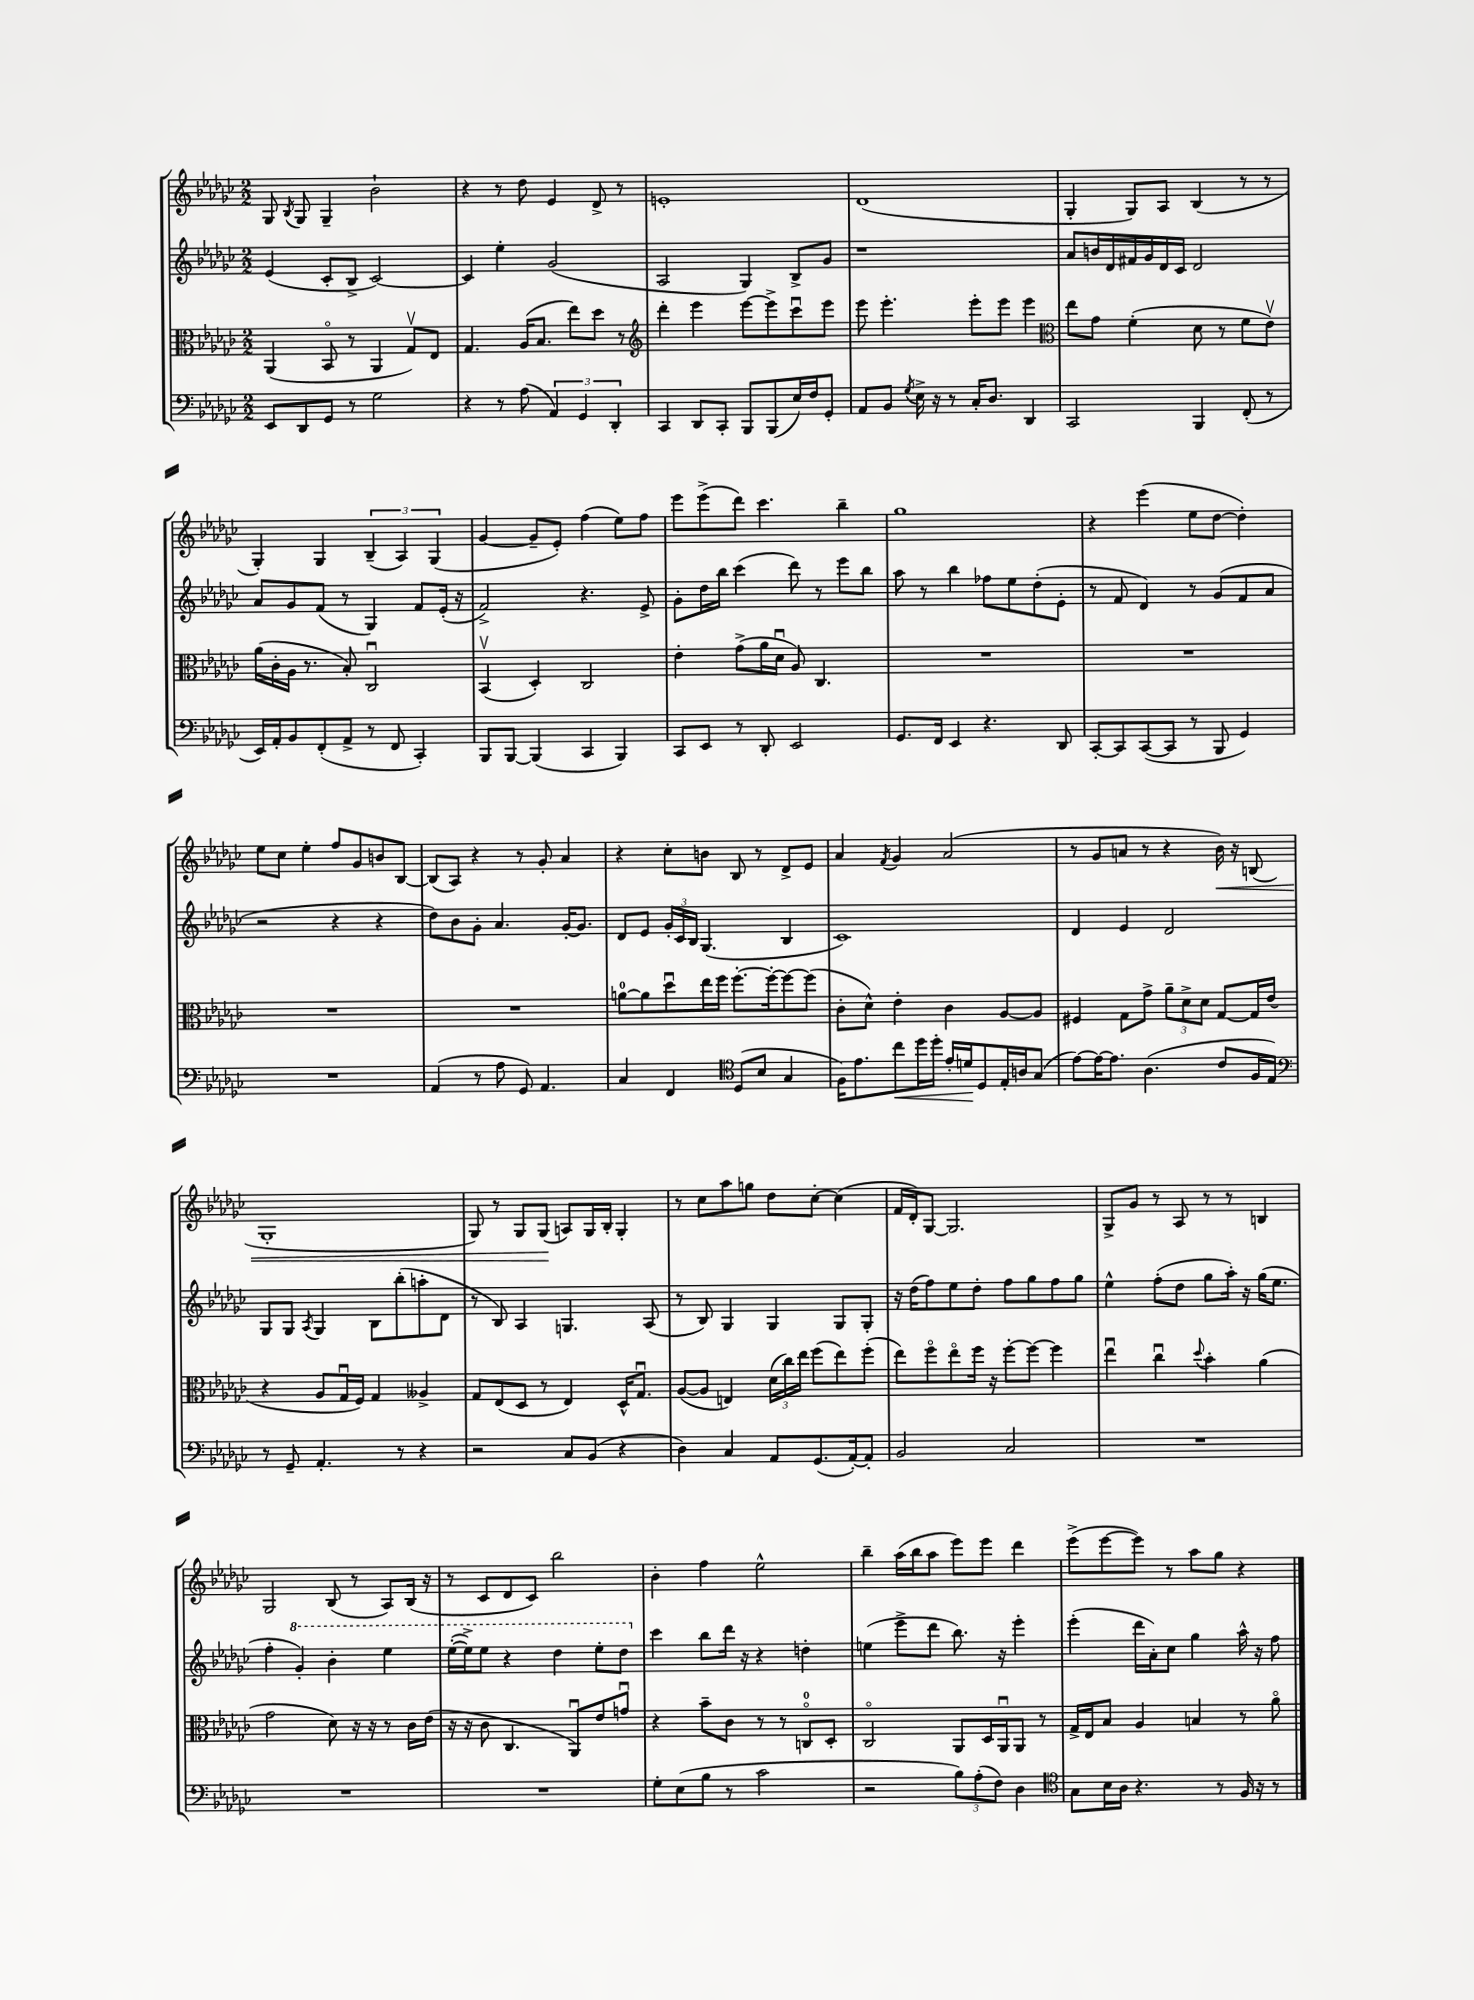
<<
\new StaffGroup <<
\new Staff = "s0" {
    \clef treble \key ges \major \numericTimeSignature \time 2/2
    \autoBeamOff ges8 \acciaccatura { bes8 } ges8 ges4-- bes'2-! |
    r4 r8 des''8 ees'4 des'8-> r8 |
    e'1-. |
    des'1( |
    ges4-. ges8[) aes8] bes4( r8 r8 |
    ges4-.) ges4 \tuplet 3/2 { bes4--( aes4) ges4( } |
    ges'4~ ges'8[-- ees'8]-.) f''4( ees''8[) f''8] |
    ees'''8[ ees'''8->( des'''8]) ces'''4. bes''4-- |
    ges''1 |
    r4 ees'''4( ees''8[ des''8]~ des''4-.) |
    ees''8[ ces''8] ees''4-. f''8[ ges'8 b'8 bes8]~ |
    bes8[( aes8]) r4 r8 ges'8-. aes'4 |
    r4 ces''8[-. b'8] bes8 r8 des'8[-> ees'8] |
    aes'4 \acciaccatura { f'8 } ges'4 aes'2( |
    r8 ges'8[ a'8] r8 r4 bes'16\<) r16 b8( |
    ges1-. |
    ges8) r8 ges8[ ges8]\!( a8[) ges16 bes16]-. ges4-. |
    r8 ces''8[ aes''8 g''8] des''8[ ces''8]~-. ces''4( |
    f'16[ des'16-.) ges8]~ ges2. |
    ges8[-> ges'8] r8 aes8 r8 r8 b4 |
    ges2 bes8( r8 aes8[) bes16]( r16 |
    r8 ces'8[ des'8 ces'8]) bes''2 |
    bes'4-. f''4 ees''2-^ |
    bes''4-- aes''16[( bes''16 aes''8] ees'''8[) ees'''8] des'''4 |
    ees'''8[->( ees'''8~ ees'''8]) r8 aes''8[ ges''8] r4 \bar "|." |
}
\new Staff = "s1" {
    \clef treble \key ges \major \numericTimeSignature \time 2/2
    \autoBeamOff ees'4( ces'8[-. bes8]-> ces'2~) |
    ces'4 ees''4-. ges'2( |
    aes2 ges4) bes8[-> ges'8] |
    r1 |
    aes'8[ b'16 des'16 fis'16 ges'16 des'16 ces'16] des'2 |
    aes'8[ ges'8 f'8]( r8 ges4) f'8[ ees'16]-.( r16 |
    f'2->) r4. ees'8-> |
    ges'8[-. des''16 bes''16] ces'''4( des'''8) r8 ees'''8[ bes''8] |
    aes''8 r8 bes''4 fes''8[ ees''8 des''8-.( ees'8]-. |
    r8 f'8 des'4) r8 ges'8[( f'8 aes'8] |
    r2 r4 r4 |
    des''8[) bes'8 ges'8]-. aes'4. ges'16[~-. ges'8.] |
    des'8[ ees'8] \tuplet 3/2 { ges'16[-. ces'16 bes16] } ges4.( bes4 |
    ces'1) |
    des'4 ees'4 des'2 |
    ges8[ ges8] \acciaccatura { aes8 } ges4 bes8[ bes''8-.( a''8-. des'8] |
    r8 bes8) aes4 g4. aes8( |
    r8 bes8) ges4 ges4 ges8[ ges8]-. |
    r16 des''16[( f''8) ees''8 des''8]-. f''8[ ges''8 f''8 ges''8] |
    ees''4-^ f''8[-.( des''8] ges''8[ aes''16]-.) r16 ges''16[( ees''8.] |
    f''4-. \ottava #1 ges''4-.) bes''4-. ees'''4 |
    ees'''16[~-.( ees'''16->) ees'''8] r4 des'''4 ees'''8[-. des'''8] \ottava #0 |
    ces'''4 bes''8[ des'''16] r16 r4 d''4-. |
    e''4( ees'''8[-> des'''8] bes''8.) r16 ees'''4-. |
    ees'''4-.( des'''16[ aes'16-.) ces''8] ges''4 aes''16-^ r16 f''8 \bar "|." |
}
\new Staff = "s2" {
    \clef alto \key ges \major \numericTimeSignature \time 2/2
    \autoBeamOff aes,4( bes,8\flageolet r8 aes,4 ges8[\upbow) ees8] |
    ges4. aes16[( bes8.] ees''8[) des''8] r8 |
    \clef treble des'''4-. ees'''4 ees'''8[~ ees'''8-> ces'''8\downbow ees'''8] |
    ees'''8 ees'''4.-. ees'''8[-. ees'''8] ees'''4 |
    \clef alto ees''8[ ges'8] f'4-.( des'8 r8 f'8[ ees'8]\upbow) |
    aes'16[( ces'16-. aes16] r8. bes8-.) ces2\downbow |
    bes,4\upbow( des4-.) ces2 |
    ees'4-. ges'8[->( aes'16 des'16]\downbow aes8) ces4. |
    R1 |
    R1 |
    R1 |
    R1 |
    a'8[-0~ a'8 des''8\downbow ees''16 f''16] f''8.[~-. f''16~-. f''8~ f''8]( |
    ces'8[-. des'8]-^) ees'4-. ces'4 aes8[~ aes8] |
    fis4 ges8[ ges'8]-> \tuplet 3/2 { aes'8[-- des'8-> des'8] } ges8[~ ges16 ees'16]( |
    r4 aes8[ ges16\downbow f16]) ges4 aeses4-> |
    ges8[ ees8( des8] r8 ees4) des16[-^ ges8.]\downbow |
    aes8[~( aes8] e4) \tuplet 3/2 { des'16[( ces''16) ees''16] } f''8[( ees''8) f''8]-.( |
    ees''8[) f''8\flageolet ees''8\flageolet f''16] r16 f''8[~-. f''8]~ f''4 |
    ees''4\downbow ces''4\downbow \appoggiatura { des''8 } bes'4-. aes'4( |
    ges'2 des'8) r16 r16 r8 ces'16[ ees'16]( |
    r16 r16 ces'8 ces4. aes,8[\downbow) ees'8 g'8]\downbow |
    r4 bes'8[-- ces'8] r8 r8 c8[-0\flageolet des8]-. |
    ces2\flageolet aes,8[ des16 aes,16\downbow aes,8] r8 |
    ges16[-> ees16 bes8] aes4 b4 r8 aes'8\flageolet \bar "|." |
}
\new Staff = "s3" {
    \clef bass \key ges \major \numericTimeSignature \time 2/2
    \autoBeamOff ees,8[ des,8 ges,8] r8 ges2 |
    r4 r8 aes8( \tuplet 3/2 { aes,4) ges,4 des,4-. } |
    ces,4 des,8[ ces,8]-. bes,,8[ bes,,8( ees16) f16 ges,8]-. |
    aes,8[ bes,8] \acciaccatura { ges8 } ees16-> r16 r8 ces16[-. des8.] des,4 |
    ces,2 bes,,4 f,8-.( r8 |
    ees,16[) aes,16-. bes,8 f,8-.( aes,8]-> r8 f,8 ces,4-.) |
    bes,,8[ bes,,8]~ bes,,4( ces,4 bes,,4) |
    ces,8[ ees,8] r8 des,8-. ees,2 |
    ges,8.[ f,16] ees,4 r4. des,8 |
    ces,8[~-. ces,8 ces,8~( ces,8] r8 bes,,8 ges,4) |
    R1 |
    aes,4( r8 aes8 ges,8) aes,4. |
    ces4 f,4 \clef tenor des8[( bes8] ges4 |
    f16[) ees'8. ces''8\< des''16 des''16]-. ees'16[-. d'16\! des8 ees16-. a16 ges8]( |
    ees'8[~) ees'16~ ees'8.] aes4.( ces'8[ f16 ees16]) |
    \clef bass r8 ges,8-- aes,4.-. r8 r4 |
    r2 ces8[ bes,8]( r4 |
    des4) ces4 aes,8[ ges,8.( aes,16~-.) aes,8]-. |
    bes,2 ces2 |
    R1 |
    R1 |
    R1 |
    ges8[-. ees8( bes8] r8 ces'2 |
    r2 \tuplet 3/2 { bes8[) aes8-.( f8]) } des4 |
    \clef tenor ges8[ bes16 aes16] r4. r8 f16 r16 r8 \bar "|." |
}
>>
>>
\layout { \context { \Score \remove "Bar_number_engraver" } }
